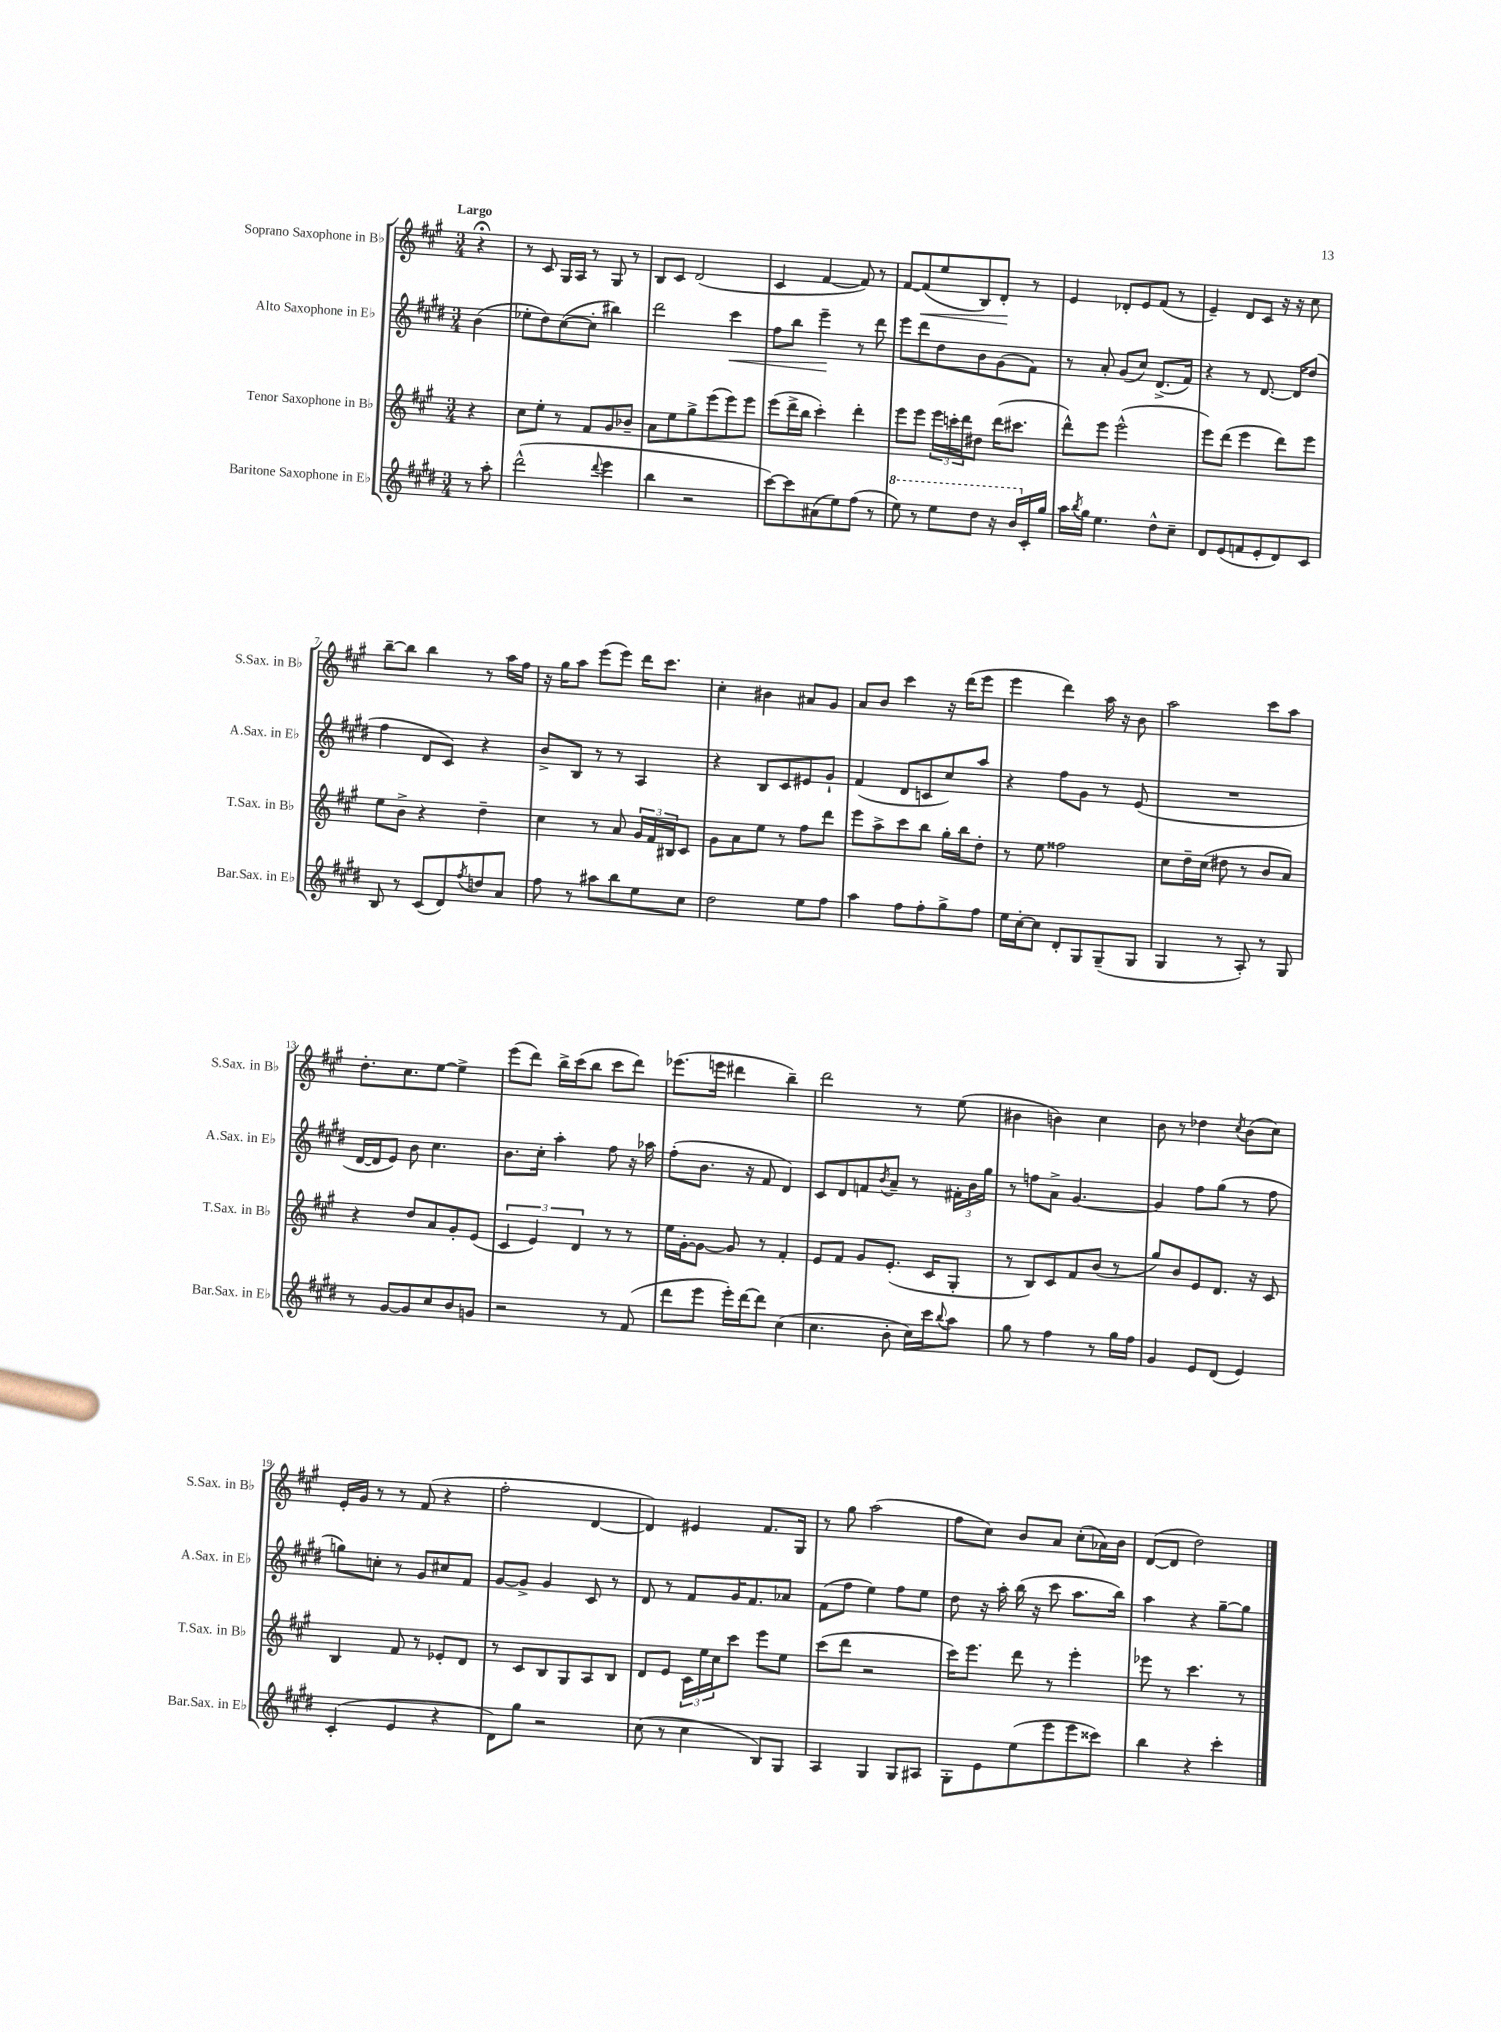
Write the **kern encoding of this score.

**kern	**kern	**kern	**dynam	**kern	**dynam
*part4	*part3	*part2	*part2	*part1	*part1
*staff4	*staff3	*staff2	*staff2	*staff1	*staff1
*I"Baritone Saxophone in E♭	*I"Tenor Saxophone in B♭	*I"Alto Saxophone in E♭	*	*I"Soprano Saxophone in B♭	*
*I'Bar.Sax. in E♭	*I'T.Sax. in B♭	*I'A.Sax. in E♭	*	*I'S.Sax. in B♭	*
*clefG2	*clefG2	*clefG2	*	*clefG2	*
*k[f#c#g#d#]	*k[f#c#g#]	*k[f#c#g#d#]	*	*k[f#c#g#]	*
*M3/4	*M3/4	*M3/4	*	*M3/4	*
=	=	=	=	=	=
!	!	!	!	!LO:TX:a:B:t=Largo	!
8r	4r	(4b\	.	4r;<	.
8aa'\	.	.	.	.	.
=1	=1	=1	=1	=1	=1
(2ddd#^^\	8cc#\L	8ee-X'\L	.	8r	.
.	8ee'\J	8dd#\)	.	8c#/	.
.	8r	([8cc#\	.	16G#/LL	.
.	.	.	.	16A/JJ	.
.	8f#/L	8cc#'\J]	.	8r	.
8qqddd#/	.	.	.	.	.
4eee\	8g#/	4bb#X\)	.	8G#/	.
.	8b-X~/J	.	.	8r	.
=2	=2	=2	=2	=2	=2
4bb\	8a\L	2ddd#\	.	8B/L	.
.	8ee\	.	.	8c#/J	.
2r	8gg#^\	.	.	(2d/	.
.	(8eee\	.	.	.	.
!	!	!	!LO:HP:b	!	!
.	8eee\)	4ccc#\	<	.	.
.	8eee\J	.	.	.	.
=3	=3	=3	=3	=3	=3
[8ccc#\L)	(8eee\L	8ff#\L	.	4c#/	.
8ccc#\]	16ddd^\L	8bb\J	.	.	.
.	16bb\JJ	.	.	.	.
(8a#X\	4ccc#'\)	4eee~\	.	[4f#/	.
8ee\)	.	.	.	.	.
(8ff#\J	4ddd'\	8r	[	8f#/])	.
8r	.	8ddd#\	.	8r	.
=4	=4	=4	=4	=4	=4
*8va	*	*	*	*	*
8eee\)	8eee\L	8eee\L	.	[8f#/L	.
!	!	!	!	!	!LO:HP:b
8r	8eee\J	8ddd#\	.	(8f#/]	<
8eee\L	24eee\LL	8dd#\	.	8ee/	.
.	24cccn'\	.	.	.	.
.	24ddd\J	.	.	.	.
8ddd#\J	8dd#X\J	8b\	.	8B/)	.
16r	(16ddd\KL	(8g#\	.	8d'/J	.
16bb/LL	8.ccc#X\J	.	.	.	.
*X8va	*	*	*	*	*
16c#'/	.	8f#\J)	.	8r	[
16gg#/JJ	.	.	.	.	.
=5	=5	=5	=5	=5	=5
16aa\LL	8ddd^^\L)	8r	.	4e/	.
8qbb/	.	.	.	.	.
16gg#\JJ	.	.	.	.	.
4.ee\	8eee\J	8a'/	.	.	.
.	(2eee^^\	(8g#/L	.	8d-X'/L	.
.	.	8cc#/J)	.	8e/	.
8dd#^^\L	.	(8.d#^/L	.	(8f#/J	.
8cc#~\J	.	.	.	8r	.
.	.	16f#/Jk)	.	.	.
=6	=6	=6	=6	=6	=6
8d#/L	8eee\L)	4r	.	4e~/)	.
(8e/	(8ddd\J	.	.	.	.
8fn/	4eee\	8r	.	8d/L	.
8e'/	.	[8.d#/	.	8c#/J	.
8d#/)	8ddd\L)	.	.	16r	.
.	.	16d#/KL]	.	16r	.
8c#/J	8eee\J	(8dd#/J	.	8cc#\	.
!!LO:LB:g=z
=7	=7	=7	=7	=7	=7
8B/	8ee\L	4ff#\	.	[8bb~\L	.
8r	8b^\J	.	.	8bb\J]	.
(8c#/L	4r	8d#/L	.	4bb\	.
8d#/)	.	8c#/J)	.	.	.
8qff#/	.	.	.	.	.
8ddn/	4dd~\	4r	.	8r	.
8a/J	.	.	.	16aa\LL	.
.	.	.	.	16ff#\JJ	.
=8	=8	=8	=8	=8	=8
8ff#\	4cc#\	8b^/L	.	16r	.
.	.	.	.	16gg#\KL	.
8r	.	8B/J	.	8aa\J	.
8aa#X\L	8r	8r	.	(8eee\L	.
8bb\	8a/	8r	.	8eee\J)	.
8ee\	24g#/LL	4A/	.	16ddd\KL	.
.	24f#/	.	.	.	.
.	.	.	.	8.ccc#\J	.
.	24B#X/J	.	.	.	.
8cc#\J	8c#/J	.	.	.	.
=9	=9	=9	=9	=9	=9
2dd#\	8g#\L	4r	.	4cc#'\	.
.	8a\	.	.	.	.
.	8ee\J	8B/L	.	4b#X\	.
.	8r	8c#/	.	.	.
8ee\L	8ff#\L	8e#X/	.	8a#X/L	.
8ff#\J	8ddd\J	8g#`/J	.	8g#/J	.
=10	=10	=10	=10	=10	=10
4aa\	8eee\L	(4f#/	.	8a/L	.
.	8aa^\	.	.	8b/J	.
8ff#\L	8ccc#\	8d#/L	.	4ccc#\	.
8ff#'\	8bb\J	8cn/	.	.	.
8gg#^\	16gg#'\LL	8cc#/)	.	16r	.
.	16bb\J	.	.	(16ddd\KL	.
8ff#\J	8dd'\J	8aa/J	.	8eee\J	.
=11	=11	=11	=11	=11	=11
16ee\LL	8r	4r	.	4eee\	.
[16cc#'\J	.	.	.	.	.
8cc#\J]	8ee\	.	.	.	.
8d#'/L	2ff##X\	8ff#\L	.	4ddd\)	.
8G#/	.	8g#\J	.	.	.
(8G#~/	.	8r	.	16aa\	.
.	.	.	.	16r	.
8G#/J	.	(8e/	.	8b\	.
=12	=12	=12	=12	=12	=12
4G#/	8cc#\L	2.r	.	2aa\	.
.	16dd~\L	.	.	.	.
.	(16cc#\JJ	.	.	.	.
8r	8dd#X\	.	.	.	.
8A'/)	8r	.	.	.	.
8r	8b/L	.	.	8ccc#\L	.
8G#/	8a/J)	.	.	8aa\J	.
!!LO:LB:g=z
=13	=13	=13	=13	=13	=13
8r	4r	[16d#/LL	.	8.dd'\L	.
.	.	16d#/J]	.	.	.
[8g#/L	.	8e/J)	.	.	.
.	.	.	.	8.cc#\	.
8g#/]	8dd/L	8b\	.	.	.
8cc#/	8a/	4.cc#\	.	[8ee\J	.
8b/	8g#'/	.	.	4ee^\]	.
8gn/J	(8e/J	.	.	.	.
=14	=14	=14	=14	=14	=14
2r	6c#/	8.b\L	.	(8eee\L	.
.	.	.	.	8ddd\J)	.
.	6e/)	.	.	.	.
.	.	16cc#'\Jk	.	.	.
.	.	4aa'\	.	16bb^\LL	.
.	.	.	.	(16ccc#\J	.
.	6d/	.	.	.	.
.	.	.	.	8bb\J	.
8r	8r	8ff#\	.	8ccc#\L	.
(8f#/	8r	16r	.	8ddd\J)	.
.	.	16aa-X\	.	.	.
=15	=15	=15	=15	=15	=15
8ddd#\L	16ee\LL	(8ff#'\L	.	(8.eee-X\L	.
.	[16g#'\J	.	.	.	.
8eee\J	8g#\J_	8.b\J	.	.	.
.	.	.	.	16eeen\Jk	.
16eee'\LL)	8g#/]	.	.	4ddd#X\	.
[16ddd#\J	.	16r	.	.	.
8ddd#\J]	8r	8f#/	.	.	.
(4cc#\	4f#'/	4d#/)	.	4bb~\)	.
=16	=16	=16	=16	=16	=16
4.cc#\	8e/L	8c#/L	.	2ddd\	.
.	8f#/J	8d#/	.	.	.
.	8g#/L	8fn/	.	.	.
.	.	8qb/	.	.	.
8b'\	(8.e'/J	8a~/J	.	.	.
16cc#\LL)	.	8r	.	8r	.
16ccc#\J	16c#/KL	.	.	.	.
8qqbb/	.	.	.	.	.
8aa\J	8G#'/J	24f#X'\LL	.	(8ee\	.
.	.	24b\	.	.	.
.	.	24gg#\JJ	.	.	.
=17	=17	=17	=17	=17	=17
8gg#\	8r	8r	.	4b#X\	.
8r	8B/L)	8ffn\L	.	.	.
4ff#\	8c#/	8a^\J	.	4bn\)	.
.	8f#/	[4.g#/	.	.	.
8r	(8b/J	.	.	4cc#\	.
16gg#\LL	8r	.	.	.	.
16ff#\JJ	.	.	.	.	.
=18	=18	=18	=18	=18	=18
4g#/	8gg#/L)	4g#/]	.	8b\	.
.	8b/	.	.	8r	.
8e/L	8e/	8ff#\L	.	4dd-X\	.
(8d#/J	8.d/J	(8gg#\J	.	.	.
.	.	.	.	8qcc#/	.
4e/)	.	8r	.	(8b\L	.
.	16r	.	.	.	.
.	8c#/	8ff#\	.	8cc#\J)	.
!!LO:LB:g=z
=19	=19	=19	=19	=19	=19
(4c#'/	4B/	8ggn\L)	.	16e'/LL	.
.	.	.	.	16g#/JJ	.
.	.	8ccn'\J	.	8r	.
4e/	8f#/	8r	.	8r	.
.	8r	8g#/L	.	(8f#/	.
4r	8e-X'/L	8cc#X/	.	4r	.
.	8d/J	8f#/J	.	.	.
=20	=20	=20	=20	=20	=20
8d#\L)	8r	[8g#/L	.	2ff#'\	.
8gg#\J	8c#/L	8g#^/J]	.	.	.
2r	8B/	4g#/	.	.	.
.	8G#/	.	.	.	.
.	8A/	8c#/	.	[4d/	.
.	8B/J	8r	.	.	.
=21	=21	=21	=21	=21	=21
(8cc#\	8d/L	8d#/	.	4d/])	.
8r	8e/J	8r	.	.	.
4cc#\	24c#\LL	8f#/L	.	4e#X/	.
.	24ee\	.	.	.	.
.	24cc#\J	.	.	.	.
.	8ccc#\J	16g#/K	.	.	.
.	.	8.f#/	.	.	.
8B/L)	8eee\L	.	.	8.f#/L	.
8G#/J	8ee\J	8a-X/J	.	.	.
.	.	.	.	16G#/Jk	.
=22	=22	=22	=22	=22	=22
4A/	(8ccc#\L	(8f#\L	.	8r	.
.	8ddd\J	8ff#\J	.	8gg#\	.
4G#/	2r	4ee\)	.	(2aa\	.
8G#/L	.	8ff#\L	.	.	.
8A#X/J	.	8ee\J	.	.	.
=23	=23	=23	=23	=23	=23
8G#'\L	16ccc#\KL)	8dd#\	.	8ff#\L	.
.	8.eee\J	.	.	.	.
8e\	.	16r	.	8cc#\J)	.
.	.	16aa'\	.	.	.
(8ee\	8ddd\	(16bb\	.	8b/L	.
.	.	16r	.	.	.
8eee\	8r	8ccc#\	.	8a/J	.
8eee\	4eee'\	8.aa\L	.	(8cc#'\L	.
8ccc##X\J)	.	.	.	16a-X\L)	.
.	.	16bb\Jk)	.	16b\JJ	.
=24	=24	=24	=24	=24	=24
4bb\	8eee-X\	4aa\	.	([8d/L	.
.	8r	.	.	8d/J]	.
4r	4.ccc#\	4r	.	2dd\)	.
4ccc#'\	.	[8gg#~\L	.	.	.
.	8r	8gg#\J]	.	.	.
==	==	==	==	==	==
*-	*-	*-	*-	*-	*-
